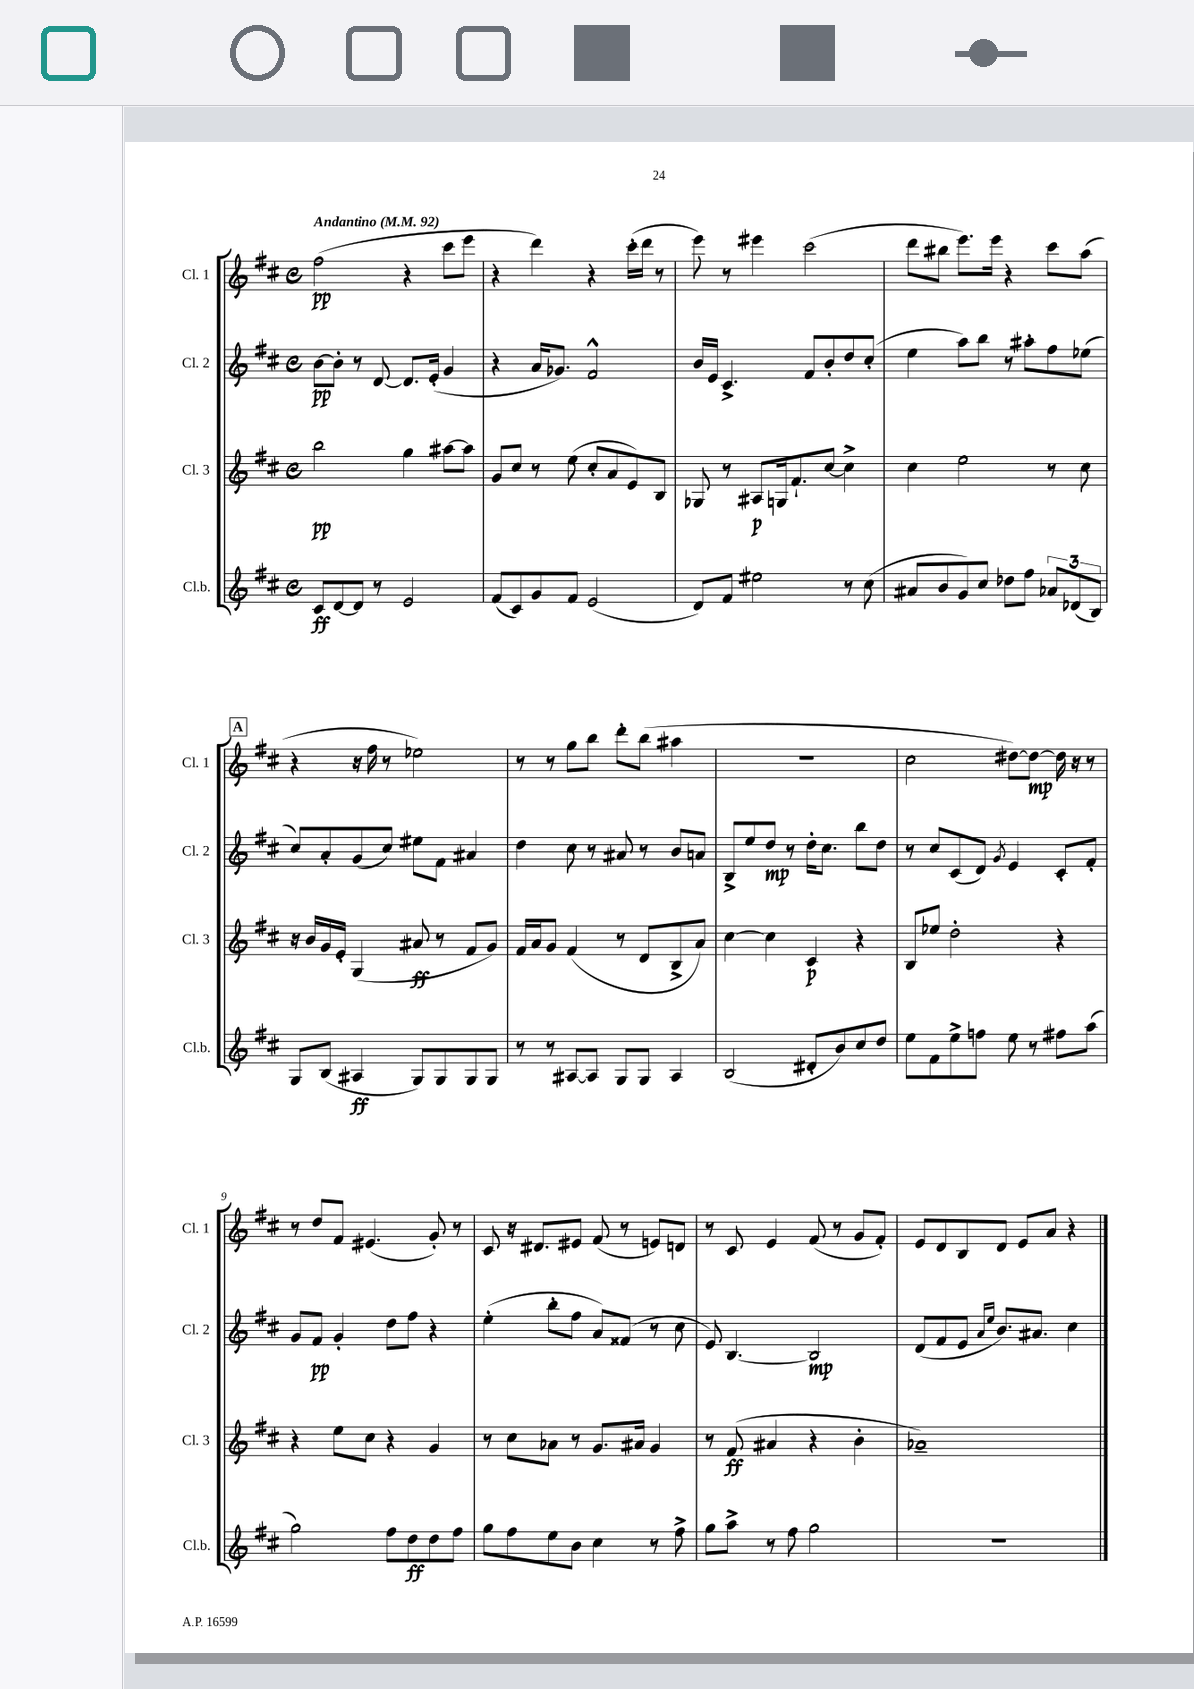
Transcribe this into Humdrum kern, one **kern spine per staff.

**kern	**dynam	**kern	**dynam	**kern	**dynam	**kern	**dynam
*part4	*part4	*part3	*part3	*part2	*part2	*part1	*part1
*staff4	*staff4	*staff3	*staff3	*staff2	*staff2	*staff1	*staff1
*I"Cl.b.	*	*I"Cl. 3	*	*I"Cl. 2	*	*I"Cl. 1	*
*I'Cl.b.	*	*I'Cl. 3	*	*I'Cl. 2	*	*I'Cl. 1	*
*clefG2	*	*clefG2	*	*clefG2	*	*clefG2	*
*k[f#c#]	*	*k[f#c#]	*	*k[f#c#]	*	*k[f#c#]	*
*M4/4	*	*M4/4	*	*M4/4	*	*M4/4	*
*met(c)	*	*met(c)	*	*met(c)	*	*met(c)	*
*MM92	*	*MM92	*	*MM92	*	*MM92	*
=1	=1	=1	=1	=1	=1	=1	=1
!	!	!	!	!	!	!LO:TX:a:B:t=Andantino	!
8c#/L	ff	2bb\	pp	[8b\L	pp	(2ff#\	pp
[8d/	.	.	.	8b'\J]	.	.	.
8d/J]	.	.	.	8r	.	.	.
8r	.	.	.	[8d/	.	.	.
2e/	.	4gg\	.	8.d/L]	.	4r	.
.	.	.	.	(16e'/Jk	.	.	.
.	.	[8aa#X\L	.	4g/	.	8ccc#\L	.
.	.	8aa#\J]	.	.	.	8eee\J	.
=2	=2	=2	=2	=2	=2	=2	=2
(8f#/L	.	8g/L	.	4r	.	4r	.
8c#/)	.	8cc#/J	.	.	.	.	.
8g/	.	8r	.	16a/KL	.	4ddd\)	.
.	.	.	.	8.g-X/J)	.	.	.
8f#/J	.	(8ee\	.	.	.	.	.
(2e/	.	8cc#'/L	.	2f#^^/	.	4r	.
.	.	8a/	.	.	.	.	.
.	.	8e/)	.	.	.	(16ccc#'\LL	.
.	.	.	.	.	.	16ddd\JJ	.
.	.	8B/J	.	.	.	8r	.
=3	=3	=3	=3	=3	=3	=3	=3
8d/L)	.	8G-X/	.	16b/LL	.	8eee\)	.
.	.	.	.	16e/JJ	.	.	.
8f#/J	.	8r	.	4.c#^/	.	8r	.
2ee#X\	.	8A#X/L	p	.	.	4eee#X\	.
.	.	16Gn/k	.	.	.	.	.
.	.	8.f#`/	.	.	.	.	.
.	.	.	.	8f#/L	.	(2ccc#\	.
.	.	[8cc#/J	.	8b'/	.	.	.
8r	.	4cc#^\]	.	8dd/	.	.	.
(8cc#\	.	.	.	(8cc#'/J	.	.	.
=4	=4	=4	=4	=4	=4	=4	=4
8a#X/L	.	4cc#\	.	4ee\	.	8ddd\L	.
8b/	.	.	.	.	.	8bb#X\J	.
8g/)	.	2ee\	.	8aa\L)	.	8.eee\L)	.
8cc#/J	.	.	.	8bb\J	.	.	.
.	.	.	.	.	.	16eee\Jk	.
8dd-X\L	.	.	.	8r	.	4r	.
8ff#\J	.	.	.	8aa#X'\L	.	.	.
12a-X/L	.	8r	.	8ff#\	.	8ccc#\L	.
(12d-X/	.	.	.	.	.	.	.
.	.	8cc#\	.	(8ee-X\J	.	(8aa\J	.
12B/J)	.	.	.	.	.	.	.
!!LO:LB:g=z
!!LO:REH:place=s1:t=A
=5	=5	=5	=5	=5	=5	=5	=5
8G/L	.	16r	.	8cc#/L)	.	4r	.
.	.	16b/LL	.	.	.	.	.
(8B/J	.	16g/	.	8a'/	.	.	.
.	.	16e'/JJ	.	.	.	.	.
4A#X/	ff	(4G/	.	(8g/	.	16r	.
.	.	.	.	.	.	16ff#\	.
.	.	.	.	8cc#/J)	.	8r	.
8G/L)	.	8a#X/	ff	8ee#X\L	.	2ee-X\)	.
8G/	.	8r	.	8f#\J	.	.	.
8G/	.	8f#/L	.	4a#X/	.	.	.
8G/J	.	8g/J)	.	.	.	.	.
=6	=6	=6	=6	=6	=6	=6	=6
8r	.	16f#/LL	.	4dd\	.	8r	.
.	.	16a/J	.	.	.	.	.
8r	.	8g/J	.	.	.	8r	.
[8A#X/L	.	(4f#/	.	8cc#\	.	8gg\L	.
8A#/J]	.	.	.	8r	.	8bb\J	.
8G/L	.	8r	.	8a#X/	.	8ddd'\L	.
8G/J	.	8d/L	.	8r	.	(8bb\J	.
4A#/	.	8B^/	.	8b/L	.	4aa#X\	.
.	.	8a/J)	.	8an/J	.	.	.
=7	=7	=7	=7	=7	=7	=7	=7
(2B/	.	[4cc#\	.	8B^/L	.	1r	.
.	.	.	.	8ee/	.	.	.
.	.	4cc#\]	.	8dd/J	mp	.	.
.	.	.	.	8r	.	.	.
8d#X'/L	.	4c#/	p	16dd'\KL	.	.	.
.	.	.	.	8.cc#\J	.	.	.
8b/)	.	.	.	.	.	.	.
8cc#/	.	4r	.	8bb\L	.	.	.
8dd/J	.	.	.	8dd\J	.	.	.
=8	=8	=8	=8	=8	=8	=8	=8
8ee\L	.	8B/L	.	8r	.	2cc#\	.
8f#\	.	8ee-X/J	.	8cc#/L	.	.	.
8ee^\	.	2dd'\	.	(8c#/	.	.	.
8ffn\J	.	.	.	8d/J)	.	.	.
.	.	.	.	8qg/	.	.	.
8ee\	.	.	.	4e/	.	[8dd#X\L)	.
8r	.	.	.	.	.	8dd#\J_	mp
8ff#X\L	.	4r	.	8c#'/L	.	16dd#\]	.
.	.	.	.	.	.	16r	.
(8aa\J	.	.	.	8f#'/J	.	8r	.
!!LO:LB:g=z
=9	=9	=9	=9	=9	=9	=9	=9
2gg\)	.	4r	.	8g/L	.	8r	.
.	.	.	.	8f#/J	pp	8dd/L	.
.	.	8ee\L	.	4g'/	.	8f#/J	.
.	.	8cc#\J	.	.	.	(4.e#X/	.
8ff#\L	.	4r	.	8dd\L	.	.	.
8dd\	ff	.	.	8ff#\J	.	.	.
8dd\	.	4g/	.	4r	.	8g'/)	.
8ff#\J	.	.	.	.	.	8r	.
=10	=10	=10	=10	=10	=10	=10	=10
8gg\L	.	8r	.	(4ee'\	.	8c#/	.
8ff#\	.	8cc#\L	.	.	.	16r	.
.	.	.	.	.	.	8.d#X/L	.
8ee\	.	8a-X\J	.	8bb'\L	.	.	.
8b\J	.	8r	.	8ff#\J	.	8e#X/J	.
4cc#\	.	8.g/L	.	8a/L)	.	(8f#/	.
.	.	.	.	(8f##X/J	.	8r	.
.	.	16a#X/Jk	.	.	.	.	.
8r	.	4g/	.	8r	.	8en/L)	.
8ff#^\	.	.	.	8cc#\	.	8dn/J	.
=11	=11	=11	=11	=11	=11	=11	=11
8gg\L	.	8r	.	8e/)	.	8r	.
8aa^\J	.	(8f#/	ff	[4.B/	.	8c#/	.
8r	.	4a#X/	.	.	.	4e/	.
8ff#\	.	.	.	.	.	.	.
2gg\	.	4r	.	2B/]	mp	(8f#/	.
.	.	.	.	.	.	8r	.
.	.	4b'\	.	.	.	8g/L	.
.	.	.	.	.	.	8f#'/J)	.
=12	=12	=12	=12	=12	=12	=12	=12
1r	.	1a-X~)	.	(8d/L	.	8e/L	.
.	.	.	.	8f#/	.	8d/	.
.	.	.	.	8e/J	.	8B/	.
.	.	.	.	16qqa/LL	.	.	.
.	.	.	.	16qqee/JJ	.	.	.
.	.	.	.	8.b/L)	.	8d/J	.
.	.	.	.	.	.	8e/L	.
.	.	.	.	8.a#X/J	.	.	.
.	.	.	.	.	.	8a/J	.
.	.	.	.	4cc#\	.	4r	.
==	==	==	==	==	==	==	==
*-	*-	*-	*-	*-	*-	*-	*-
